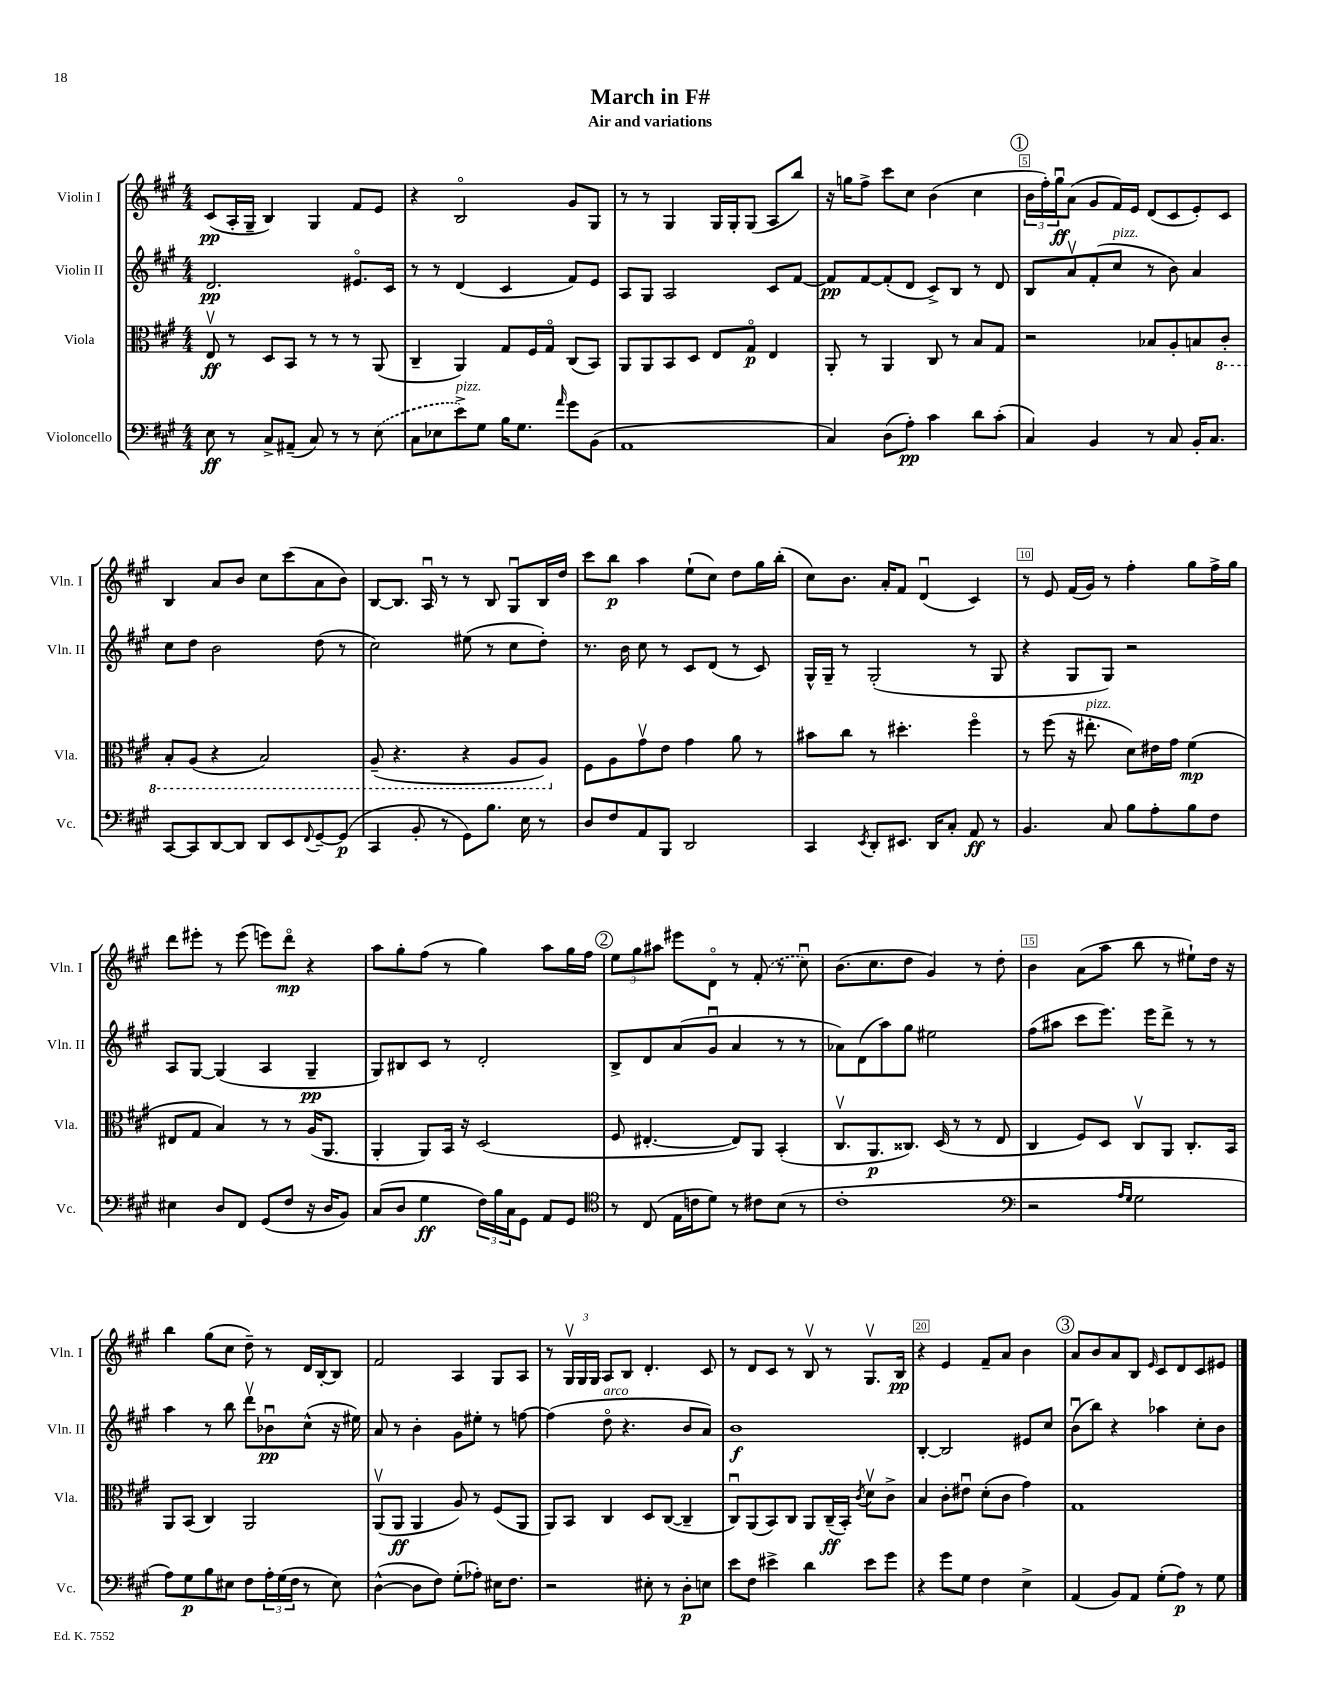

**kern	**kern	**kern	**kern
*staff4	*staff3	*staff2	*staff1
*clefF4	*clefC3	*clefG2	*clefG2
*k[f#c#g#]	*k[f#c#g#]	*k[f#c#g#]	*k[f#c#g#]
*M4/4	*M4/4	*M4/4	*M4/4
8E\	8Ev/	2.d/	(8c#/L
8r	8r	.	16A'/L
.	.	.	16G#~/JJ
8C#^/L	8D/L	.	4B/)
(8AA#~/J	8BB/J	.	.
8C#/)	8r	.	4G#/
8r	8r	.	.
8r	8r	8.e#o/L	8f#/L
(8E\	(8AA/	.	8e/J
.	.	16c#/Jk	.
=	=	=	=
8C#\L	4C#~/	8r	4r
8E-\	.	8r	.
8e^\)	4AA/)	(4d/	2Bo/
8G#\J	.	.	.
16B\LK	8G#/L	4c#/	.
8.G#\J	.	.	.
.	16F#/L	.	.
.	16G#o/JJ	.	.
16qqa/	.	.	.
8g#\L	(8C#/L	8f#/L)	8g#/L
(8BB\J	8BB/J)	8e/J	8G#/J
=	=	=	=
1AA	8AA/L	8A/L	8r
.	8AA/	8G#/J	8r
.	8BB/	2A/	4G#/
.	8D/J	.	.
.	8E/L	.	16G#/LL
.	.	.	16G#'/J
.	8G#o/J	.	(8G#/J
.	4E/	8c#/L	8A/L
.	.	[8f#/J	8bb/J)
=	=	=	=
4C#/)	8AA'/	8f#/]L	16r
.	.	.	16gg\LK
.	8r	[8f#/	8ff#^\J
(8D\L	4AA/	(8f#'/]	8ccc#\L
8A'\J)	.	8d/J	8cc#\J
4c#\	8C#/	8c#^/L)	(4b\
.	8r	8B/J	.
8d\L	8B/L	8r	4cc#\
(8c#'\J	8G#/J	8d/	.
=	=	=	=
4C#/)	2r	8B/L	24b\LL
.	.	.	24ff#'\)
.	.	.	24gg#u\J
.	.	8av/	(8a\J
4BB/	.	(8f#'/	8g#/L
.	.	8cc#/J	16f#/L)
.	.	.	16e/JJ
8r	8B-/L	8r	(8d/L
8C#/	8A'/	8b\)	8c#/
16BB'/LK	8B/	4a/	8e'/)
8.C#/J	.	.	.
.	8C#'/J	.	8c#/J
=	=	=	=
[8CC#/L	8BB'/L	8cc#\L	4B/
8CC#/]	(8AA/J	8dd\J	.
[8DD/	4r	2b\	8a/L
8DD/]J	.	.	8b/J
8DD/L	2BB/)	.	8cc#\L
8EE/	.	.	(8ccc#\
8qqFF#/	.	.	.
[8GG#~/	.	(8dd\	8a\
(8GG#/]J	.	8r	8b\J)
=	=	=	=
4CC#/	(8AA~/	2cc#\)	[8B/L
.	4.r	.	8.B/]J
8BB'/	.	.	.
.	.	.	16Au/
8r	.	.	8r
8GG#\L)	4r	(8ee#\	8r
8.B\J	.	8r	8B/
.	8AA/L	8cc#\L	8G#u/L
16E\	.	.	.
8r	8AA/J)	8dd'\J)	16B/L
.	.	.	16dd/JJ
=	=	=	=
8D/L	8F#\L	8.r	8ccc#\L
8F#/	8A\	.	8bb\J
.	.	16b\	.
8AA/	8g#v\	8cc#\	4aa\
8BBB/J	8e\J	8r	.
2DD/	4g#\	8c#/L	(8ee`\L
.	.	(8d/J	8cc#\J)
.	8a\	8r	8dd\L
.	8r	8c#/)	16gg#\L
.	.	.	(16bb'\JJ
=	=	=	=
4CC#/	8b#\L	16G#^^/LL	8cc#\L)
.	.	16G#~/JJ	.
.	8cc#\J	8r	8.b\J
8qEE/	.	.	.
8DD'/L	8r	(2G#'/	.
.	.	.	16a'/LK
8.EE#/J	4.dd#'\	.	8f#/J
.	.	.	(4du/
16DD/LK	.	.	.
8C#'/J	.	.	.
8AA/	4ff#o\	8r	4c#/)
8r	.	8G#/	.
=	=	=	=
4.BB/	8r	4r	8r
.	(8ff#\	.	8e/
.	16r	8G#/L	(16f#/LL
.	8.ee#'\	.	16g#/JJ)
8C#/	.	8G#/J)	8r
8B\L	8d\L)	2r	4ff#'\
8A'\	16e#\L	.	.
.	16g#\JJ	.	.
8B\	(4f#\	.	8gg#\L
8F#\J	.	.	16ff#^\L
.	.	.	16gg#\JJ
=	=	=	=
4E#\	8E#/L	8A/L	8ddd\L
.	8G#/J	[8G#/J	8eee#'\J
8D/L	4B/)	(4G#/]	8r
8FF#/J	.	.	(8eee#\
(8GG#/L	8r	4A/	8eee\L)
8F#/J	8r	.	8dddo\J
16r	(16A/LK	4G#~/	4r
16D/LK	8.AA/J	.	.
8BB/J)	.	.	.
=	=	=	=
(8C#/L	4AA'/	8G#/L)	8aa\L
8D/J	.	8B#/	8gg#'\
4G#\	8AA/L)	8c#/J	(8ff#\J
.	16BB/Jk	8r	8r
.	16r	.	.
24F#\LL)	(2D/	2d'/	4gg#\)
24B\	.	.	.
24C#\J	.	.	.
8GG#\J	.	.	.
8AA/L	.	.	8aa\L
8GG#/J	.	.	16gg#\L
.	.	.	16ff#\JJ
=	=	=	=
*clefC4	*	*	*
8r	8F#/	8B^/L	12ee\L
.	.	.	12gg#\
(8C#/	[4.E#'/	8d/	.
.	.	.	12aa#\J
16E\LL	.	(8a/	8eee#\L
16c\J	.	.	.
8d\J)	.	8g#u/J	8do\J
8r	8E#/]L)	4a/	8r
8c#\L	8AA/J	.	(8f#'/
(8B\J	(4BB'/	8r	8r
8r	.	8r	8cc#u\)
=	=	=	=
1c#'	8.C#v/L	8a-\L)	(8.b\L
.	.	(8d\	.
.	8.AA/	.	8.cc#\
.	.	8aa\)	.
.	8.C##/J)	8gg#\J	8dd\J
.	.	2ee#\	4g#/)
.	(16D/	.	.
.	8r	.	.
.	8r	.	8r
.	8E/	.	8dd'\
=	=	=	=
*clefF4	*	*	*
2r	4C#/	(8ff#\L	4b\
.	.	8aa#\J	.
.	8F#/L)	8ccc#\L	(8a\L
.	8D/J	8.eee\J)	8aa\J
16qqA/LL	.	.	.
16qqG#/JJ	.	.	.
2G#\	8C#v/L	.	8bb\
.	.	16eee\LK	.
.	8AA/J	8ddd^\J	8r
.	8.C#'/L	8r	8ee#`\L)
.	.	8r	16dd\Jk
.	16BB/Jk	.	16r
=	=	=	=
8A\L)	8AA/L	4aa\	4bb\
8G#\	(8BB/J	.	.
8B\	4C#/)	8r	(8gg#\L
8E#\J	.	8bb\	8cc#\J
8F#\L	2AA/	8dddv\L	8dd~\)
24A'\L	.	8b-u\	8r
(24G#\	.	.	.
24F#\JJ	.	.	.
8r	.	(8cc#^^\J	16d/LL
.	.	.	[16B'/J
8E#\)	.	16r	8B/]J
.	.	16ee#\)	.
=	=	=	=
([4D^^\	(8AAv/L	8a/	2f#/
.	8AA/J	8r	.
8D\]L	4AA/	4b'\	.
8F#\J)	.	.	.
(8G#'\L	8A/)	8g#\L	4A/
8A-'\J)	8r	8ee#'\J	.
16E#\LK	(8F#/L	8r	8G#/L
8.F#\J	.	.	.
.	8AA/J	[8ff\	8A/J
=	=	=	=
2r	8AA/L)	(4ff\]	8r
.	8BB/J	.	24G#v/LL
.	.	.	24G#/
.	.	.	24G#/JJ
.	4C#/	8ddo\	8A/L
.	.	4.r	8B/J
8E#'\	8D/L	.	4.d'/
8r	([8C#/J	.	.
8D'\L	4C#~/]	8b/L	.
8E\J	.	8a/J)	8c#/
=	=	=	=
8e\L	8C#u/L)	1b	8r
8F#\J	(8AA/	.	8d/L
4e#^\	8BB/)	.	8c#/J
.	8C#/J	.	8r
4d\	8AA/L	.	8Bv/
.	(16C#~/L	.	8r
.	16BB'/JJ)	.	.
.	8qc#/	.	.
8e#\L	8dv\L	.	8.G#v/L
8g#\J	8c#^\J	.	.
.	.	.	16B/Jk
=	=	=	=
4r	4B/	[4B'/	4r
8g#\L	8c#'\L	2B/]	4e/
8G#\J	8e#u\J	.	.
4F#\	(8d'\L	.	8f#~/L
.	8c#\J	.	8a/J
4E^\	4g#\)	8e#/L	4b\
.	.	8cc#/J	.
=	=	=	=
(4AA/	1G#	(8bu\L	8a/L
.	.	8bb\J)	8b/
8BB/L)	.	4r	8a/
8AA/J	.	.	8B/J
.	.	.	16qqe/
(8G#'\L	.	4aa-\	8c#/L
8A\J)	.	.	8d/
8r	.	8cc#'\L	8c#/
8G#\	.	8b\J	8e#/J
==	==	==	==
*-	*-	*-	*-
